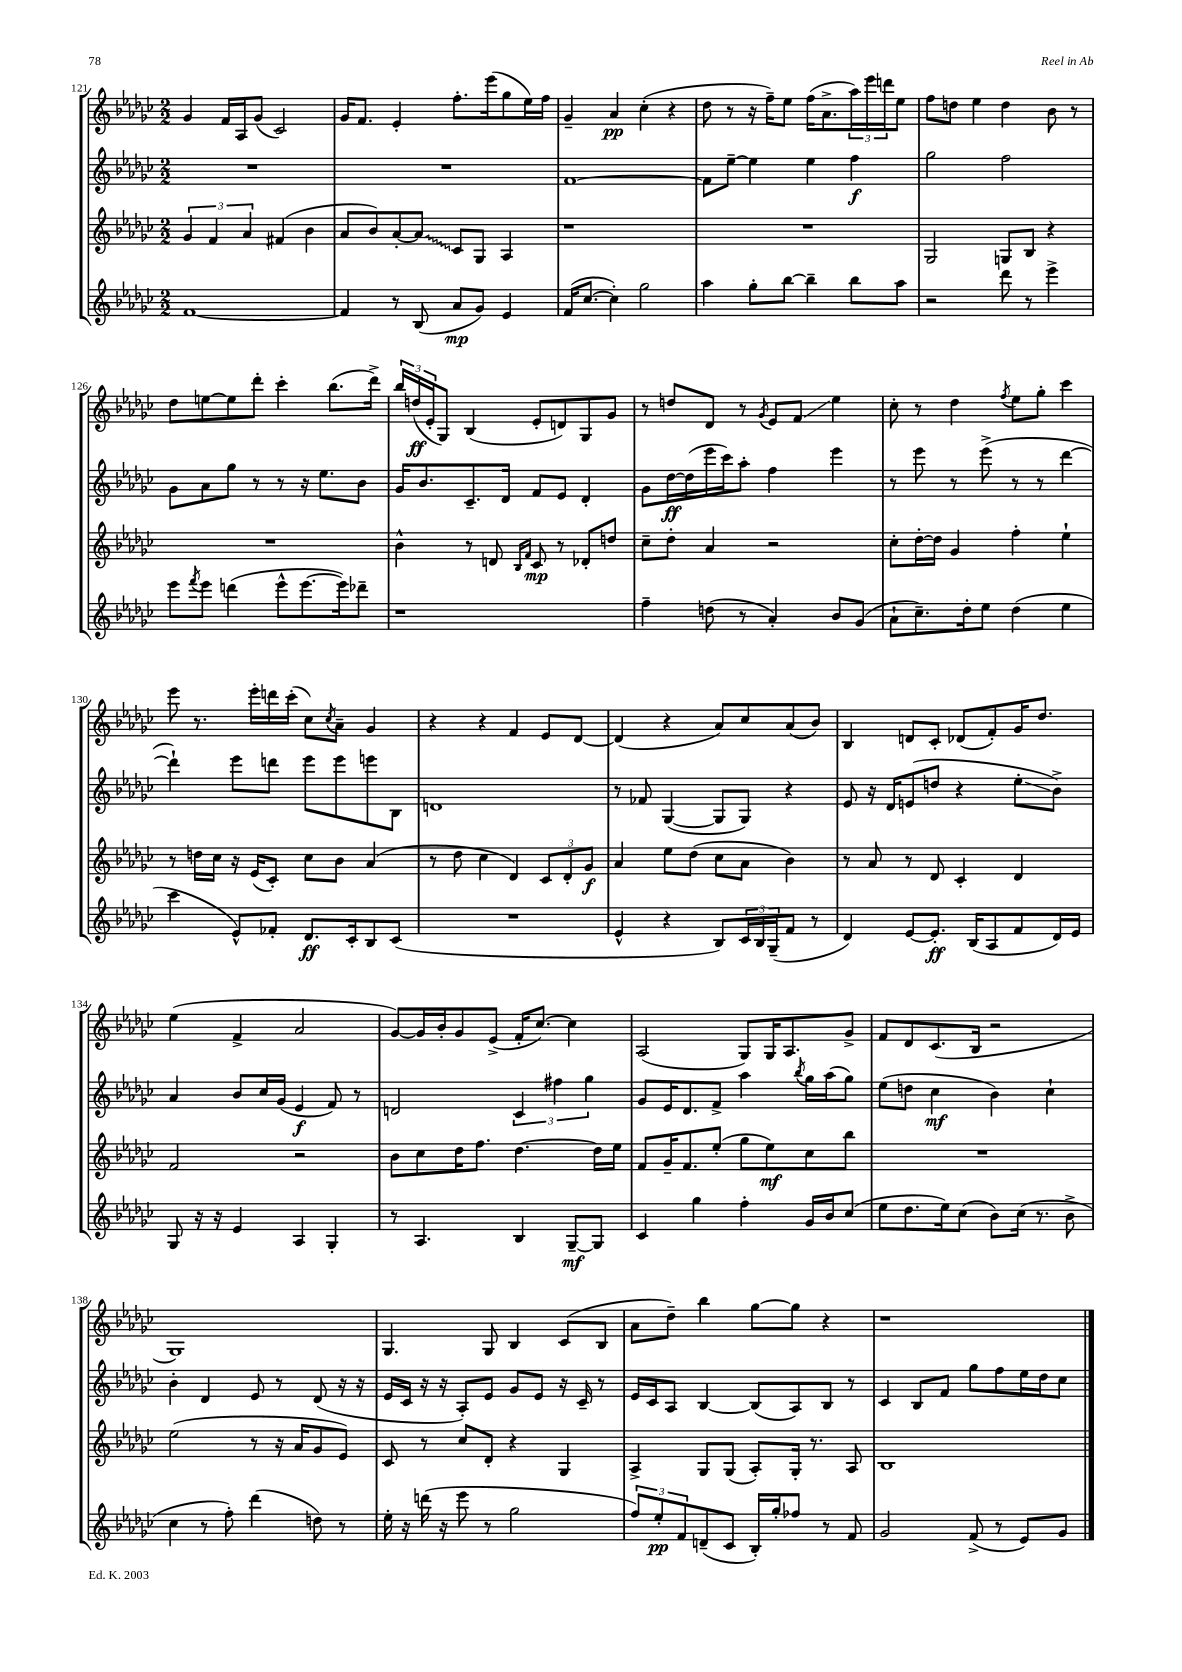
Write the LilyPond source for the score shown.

<<
\new StaffGroup <<
\new Staff = "s0" {
    \clef treble \key ges \major \numericTimeSignature \time 2/2
    ges'4 f'16 aes16 ges'8( ces'2) |
    ges'16 f'8. ees'4-. f''8.-. ees'''16( ges''8 ees''16) f''16 |
    ges'4-- aes'4\pp ces''4-.( r4 |
    des''8 r8 r16 f''16--) ees''8 f''16( aes'8.-> \tuplet 3/2 { aes''16) ees'''16 d'''16 } ees''8 |
    f''8 d''8 ees''4 d''4 bes'8 r8 |
    des''8 e''8~ e''8 des'''8-. ces'''4-. bes''8.( des'''16->) |
    \tuplet 3/2 { bes''16 d''16\ff( ees'16-. } ges8) bes4( ees'8-. d'8) ges8 ges'8 |
    r8 d''8 des'8 r8 \acciaccatura { ges'8 } ees'8 f'8\glissando ees''4 |
    ces''8-. r8 des''4 \acciaccatura { f''8 } ees''8 ges''8-. ces'''4 |
    ees'''8 r8. ees'''16-. d'''16 ces'''16-.( ces''8) \acciaccatura { ces''8 } aes'8-- ges'4 |
    r4 r4 f'4 ees'8 des'8~ |
    des'4( r4 aes'8) ces''8 aes'8( bes'8) |
    bes4 d'8 ces'8-. des'8( f'8-.) ges'16 des''8. |
    ees''4( f'4-> aes'2 |
    ges'8~) ges'16 bes'16-. ges'8 ees'8->( f'16-. ces''8.~) ces''4 |
    aes2( ges8) ges16 aes8. ges'8-> |
    f'8 des'8 ces'8.( bes16 r2 |
    ges1) |
    ges4. ges8 bes4 ces'8( bes8 |
    aes'8 des''8--) bes''4 ges''8~ ges''8 r4 |
    r1 \bar "|." |
}
\new Staff = "s1" {
    \clef treble \key ges \major \numericTimeSignature \time 2/2
    R1 |
    R1 |
    f'1~ |
    f'8 ees''8~-- ees''4 ees''4 f''4\f |
    ges''2 f''2 |
    ges'8 aes'8 ges''8 r8 r8 r16 ees''8. bes'8 |
    ges'16 bes'8. ces'8.-- des'16 f'8 ees'8 des'4-. |
    ges'8 des''16~\ff des''16( ees'''16 ces'''16) aes''8-. f''4 ees'''4 |
    r8 ees'''8 r8 ees'''8->( r8 r8 des'''4~ |
    des'''4-!) ees'''8 d'''8 ees'''8 ees'''8 e'''8 bes8 |
    d'1 |
    r8 fes'8 ges4~( ges8 ges8) r4 |
    ees'8 r16 des'16 e'8( d''8 r4 ees''8-.\glissando bes'8->) |
    aes'4 bes'8 ces''16 ges'16( ees'4\f f'8) r8 |
    d'2 \tuplet 3/2 { ces'4 fis''4 ges''4 } |
    ges'8 ees'16 des'8. f'8-> aes''4 \acciaccatura { bes''8 } ges''16 aes''16( ges''8) |
    ees''8( d''8 ces''4\mf bes'4) ces''4-! |
    bes'4-. des'4 ees'8 r8 des'8( r16 r16 |
    ees'16 ces'16 r16 r16 aes8-.) ees'8 ges'8 ees'8 r16 ces'16-- r8 |
    ees'16 ces'16 aes8 bes4~ bes8( aes8) bes8 r8 |
    ces'4 bes8 f'8 ges''8 f''8 ees''16 des''16 ces''8 \bar "|." |
}
\new Staff = "s2" {
    \clef treble \key ges \major \numericTimeSignature \time 2/2
    \tuplet 3/2 { ges'4 f'4 aes'4 } fis'4( bes'4 |
    aes'8 bes'8) aes'8~-. \once \override Glissando.style = #'zigzag aes'8\glissando ces'8 ges8 aes4 |
    r1 |
    R1 |
    ges2 g8 bes8 r4 |
    R1 |
    bes'4-^ r8 d'8 \grace { bes16 f'16 } ces'8\mp r8 des'8-. d''8 |
    ces''8-- des''8-. aes'4 r2 |
    ces''8-. des''16~-. des''16 ges'4 f''4-. ees''4-! |
    r8 d''16 ces''16 r16 ees'16( ces'8-.) ces''8 bes'8 aes'4( |
    r8 des''8 ces''4 des'4) \tuplet 3/2 { ces'8 des'8-. ges'8\f } |
    aes'4 ees''8 des''8( ces''8 aes'8 bes'4) |
    r8 aes'8 r8 des'8 ces'4-. des'4 |
    f'2 r2 |
    bes'8 ces''8 des''16 f''8. des''4.~ des''16 ees''16 |
    f'8 ges'16-- f'8. ees''8-.( ges''8 ees''8\mf) ces''8 bes''8 |
    R1 |
    ees''2( r8 r16 aes'16 ges'8 ees'8) |
    ces'8 r8 ces''8 des'8-. r4 ges4 |
    aes4-> ges8 ges8( aes8-.) ges16-. r8. aes8 |
    bes1 \bar "|." |
}
\new Staff = "s3" {
    \clef treble \key ges \major \numericTimeSignature \time 2/2
    f'1~ |
    f'4 r8 bes8( aes'8\mp ges'8) ees'4 |
    f'16( ces''8.~ ces''4-.) ges''2 |
    aes''4 ges''8-. bes''8~ bes''4-- bes''8 aes''8 |
    r2 des'''8 r8 ees'''4-> |
    ees'''8 \acciaccatura { f'''8 } ees'''8 d'''4( ees'''8-^ ees'''8.~ ees'''16) des'''8-- |
    r1 |
    f''4-- d''8( r8 aes'4-.) bes'8 ges'8( |
    aes'8-! ces''8.--) des''16-. ees''8 des''4( ees''4 |
    ces'''4 ees'8-^) fes'8-. des'8.\ff ces'16-. bes8 ces'8( |
    R1 |
    ees'4-^ r4 bes8) \tuplet 3/2 { ces'16 bes16 ges16--( } f'8 r8 |
    des'4) ees'8~ ees'8.-.\ff bes16( aes8 f'8 des'16) ees'16 |
    ges8 r16 r16 ees'4 aes4 ges4-. |
    r8 aes4. bes4 ges8~--\mf ges8 |
    ces'4 ges''4 f''4-. ges'16 bes'16 ces''8( |
    ees''8 des''8. ees''16) ces''8( bes'8) ces''16( r8. bes'8-> |
    ces''4 r8 f''8-.) des'''4( d''8) r8 |
    ees''16-. r16 d'''16( r16 ees'''8 r8 ges''2 |
    \tuplet 3/2 { f''8) ees''8-.\pp f'8 } d'8--( ces'8 bes16-.) ges''16-. fes''8 r8 f'8 |
    ges'2 f'8->( r8 ees'8) ges'8 \bar "|." |
}
>>
>>
\layout { \context { \Score currentBarNumber = #121 } }
